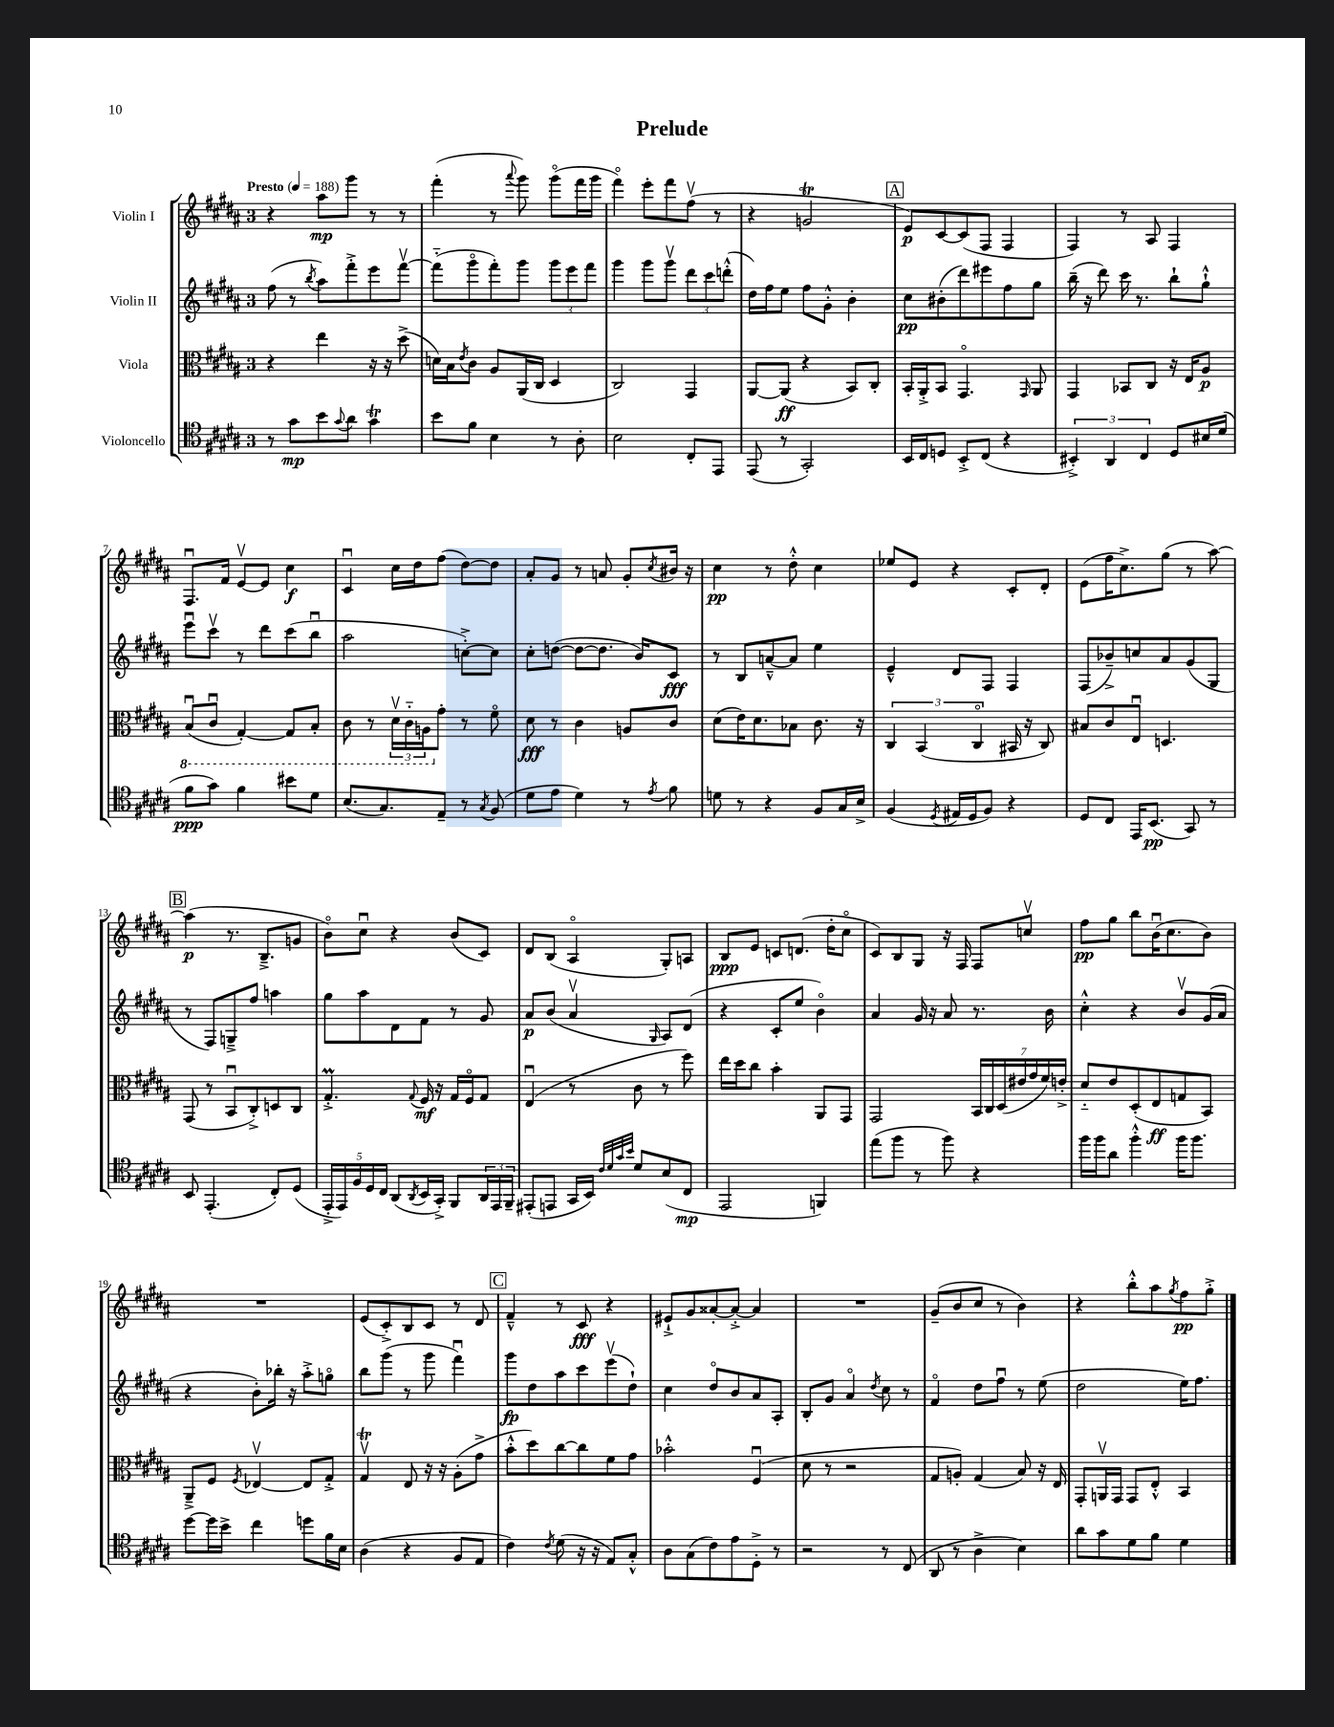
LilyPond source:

\header { title = "Prelude" }
<<
\new StaffGroup <<
\new Staff = "s0" \with { instrumentName = "Violin I" } {
    \clef treble \key b \major \once \override Staff.TimeSignature.style = #'single-digit \time 3/4 \tempo "Presto" 4 = 188
    r4 ais''8\mp gis'''8 r8 r8 |
    fis'''4-.( r8 \appoggiatura { ais'''8 } gis'''8) gis'''8\flageolet( fis'''16 gis'''16 |
    fis'''4\flageolet) e'''8-. fis'''8 fis''8\upbow( r8 |
    r4 g'2\trill |
    \mark \markup { \box "A" } e'8\p) cis'8~ cis'8( fis8 fis4 |
    fis4) r8 ais8 fis4 |
    fis8.\downbow fis'16 e'8~\upbow e'8 cis''4\f |
    cis'4\downbow cis''16 dis''16 fis''8( dis''8~) dis''8 |
    ais'8-. gis'8 r8 a'8 gis'8-. \acciaccatura { cis''8 } bis'16 r16 |
    cis''4\pp r8 dis''8-.-^ cis''4 |
    ees''8 e'8 r4 cis'8-. dis'8-. |
    e'8( fis''16 cis''8.->) gis''8( r8 ais''8~) |
    \mark \markup { \box "B" } ais''4\p( r8. b8.---> g'8 |
    b'8\flageolet) cis''8\downbow r4 b'8( cis'8) |
    dis'8 b8( ais4\flageolet gis8-.) a8 |
    b8\ppp e'8 c'8 d'8.( dis''16-. cis''8\flageolet |
    cis'8) b8 gis8 r16 fis16 fis8 c''8\upbow |
    fis''8\pp gis''8 b''8 b'16\downbow( cis''8. b'8) |
    R2. |
    e'8( cis'8-.->) b8 cis'8 r8 dis'8 |
    \mark \markup { \box "C" } fis'4---^ r8 cis'8\fff r4 |
    eis'8-!-> gis'8 aisis'8~-. aisis'8~-.-> aisis'4 |
    R2. |
    gis'8--( b'8 cis''8 r8 b'4) |
    r4 b''8-.-^ ais''8 \acciaccatura { gis''8 } fis''8\pp gis''8-.-> \bar "|." |
}
\new Staff = "s1" \with { instrumentName = "Violin II" } {
    \clef treble \key b \major \once \override Staff.TimeSignature.style = #'single-digit \time 3/4
    fis''8( r8 \acciaccatura { b''8 } ais''8) fis'''8-.-> e'''8 fis'''8~\upbow |
    fis'''8-_( gis'''8\flageolet fis'''8-.) gis'''8 \tuplet 3/2 { gis'''8 e'''8 fis'''8 } |
    gis'''4 gis'''8 gis'''8\upbow \tuplet 3/2 { dis'''8 cis'''8 d'''8-.-^( } |
    dis''16) fis''16 e''8 fis''8 gis'8-.-^ b'4-. |
    \mark \markup { \box "A" } cis''8\pp bis'8-.( dis'''8) eis'''8 fis''8 gis''8 |
    b''16--( r16 dis'''8) cis'''16 r8. b''8-! gis''8-!-^ |
    e'''8\downbow cis'''8\upbow r8 dis'''8 cis'''8( b''8\downbow |
    ais''2 c''8~-.->) c''8 |
    cis''8-. d''8~( d''8~ d''8. b'16) cis'8\fff |
    r8 b8 a'8~---^ a'8 e''4 |
    e'4---^ dis'8 fis8 fis4 |
    fis8( bes'8--->) c''8 ais'8 gis'8( gis8 |
    \mark \markup { \box "B" } r8 fis8) g8---> fis''8 a''4 |
    gis''8 ais''8 dis'8 fis'8 r8 gis'8 |
    ais'8\p b'8( ais'4\upbow \grace { gis16 } ais8) dis'8( |
    r4 cis'8-. e''8 b'4\flageolet) |
    ais'4 gis'16 r16 ais'8 r8. b'16 |
    cis''4-.-^ r4 b'8\upbow gis'16( ais'16 |
    r4 b'8-.) bes''16-. r16 ais''8-.-> g''8\flageolet |
    b''8 gis'''8( r8 gis'''8 fis'''4\downbow) |
    \mark \markup { \box "C" } gis'''8\fp dis''8 ais''8 cis'''8 e'''8\upbow( dis''8-!) |
    cis''4 dis''8\flageolet b'8 ais'8 ais8-. |
    b8-. gis'8 ais'4\flageolet \acciaccatura { dis''8 } cis''8 r8 |
    fis'4\flageolet dis''8 fis''8\downbow r8 e''8( |
    dis''2 e''16) fis''8. \bar "|." |
}
\new Staff = "s2" \with { instrumentName = "Viola" } {
    \clef alto \key b \major \once \override Staff.TimeSignature.style = #'single-digit \time 3/4
    r4 e''4 r16 r16 dis''8->( |
    d'16) b16 \acciaccatura { e'8 } cis'8 ais8 ais,16( cis16 dis4 |
    cis2) gis,4 |
    ais,8~ ais,8\ff( r4 b,8) cis8-. |
    \mark \markup { \box "A" } b,16-. ais,16-.-> b,8 gis,4.\flageolet \grace { gis,16 } ais,8 |
    gis,4 bes,8 cis8 r16 e16 ais8\p |
    \ottava #-1 b,8\downbow( cis8\downbow gis,4~-.) gis,8 b,8-. |
    cis8 r8 \tuplet 3/2 { dis16\upbow cis16-_ a,16 \ottava #0 } gis'8-. r8 fis'8\flageolet |
    dis'8\fff r8 cis'4 a8 cis'8 |
    dis'8( e'16) dis'8. bes8 cis'8. r16 |
    \tuplet 3/2 { cis4 b,4( cis4\flageolet } bis,16 r16 cis8) |
    bis8 cis'8 e8\downbow d4. |
    \mark \markup { \box "B" } gis,8( r8 b,8\downbow cis8-.->) d8 cis8 |
    gis4.-.->\prall \appoggiatura { gis8 } fis16\mf r16 gis16 fis16\flageolet gis8 |
    e4\downbow( r8 cis'8 r8 fis''8) |
    e''16 dis''16 cis''8 b'4-. ais,8 gis,8 |
    gis,2 \tuplet 7/4 { b,16 cis16 dis16( eis'16 gis'16 fis'16) e'16-.-> } |
    dis'8-_ e'8 dis8-.( e8\ff g8 b,8) |
    ais,8---> fis8 \acciaccatura { fis8 } ees4~\upbow ees8 gis8-.-> |
    gis4\upbow\trill e8 r16 r16 ais8-.( gis'8-> |
    \mark \markup { \box "C" } b'8-.-^ dis''8) cis''8~ cis''8 fis'8 gis'8 |
    bes'2-.-^ fis4\downbow( |
    dis'8 r8 r2 |
    gis8 a8-.) gis4( b8) r16 e16 |
    gis,8-. a,16\upbow gis,16 gis,8 e8-.-^ b,4 \bar "|." |
}
\new Staff = "s3" \with { instrumentName = "Violoncello" } {
    \clef tenor \key b \major \once \override Staff.TimeSignature.style = #'single-digit \time 3/4
    r8 gis'8\mp b'8 \appoggiatura { gis'8 } ais'8 gis'4\trill |
    b'8 fis'8 b4 r8 ais8-. |
    b2 cis8-. e,8 |
    e,8( r8 gis,2-.) |
    \mark \markup { \box "A" } b,16 cis16 d8 b,8-.-> cis8( r4 |
    \tuplet 3/2 { bis,4-.->) ais,4 cis4 } dis8 bis16 dis'16( |
    fis'8\ppp gis'8) fis'4 bis'8 dis'8 |
    b8.( gis8.) e8-- r8 \acciaccatura { gis8 } fis8( |
    dis'8 e'8 dis'4) r8 \acciaccatura { e'8 } fis'8 |
    d'8 r8 r4 fis8 gis16 b16-> |
    fis4( \acciaccatura { dis8 } eis16 dis16 fis8) r4 |
    dis8 cis8 e,16 b,8.\pp( gis,8) r8 |
    \mark \markup { \box "B" } b,8 e,4.-.( cis8-.) dis8( |
    \tuplet 5/4 { e,16-.-> e,16) fis16 dis16 cis16 } ais,8( \acciaccatura { ais,8 } b,16 gis,16-.->) fis,8 \tuplet 3/2 { ais,16 e,16 fis,16-- } |
    eis,8-.( e,8 gis,16 b,16) \grace { cis'32 dis'32 gis'32 b'32 } dis'8 b8( cis8\mp |
    e,2 f,4) |
    e''8( fis''8 r8 fis''8) r4 |
    fis''16 fis''16 ais'8 fis''4-.-^ fis''16 fis''8. |
    dis''8~ dis''16 b'16-> cis''4 d''8 fis'16 b16 |
    ais4( r4 fis8 e8 |
    \mark \markup { \box "C" } cis'4) \acciaccatura { cis'8 } dis'8( r16 r16 e8) gis8-.-^ |
    ais8 gis8( cis'8) e'8 dis8-.-> r8 |
    r2 r8 cis8( |
    ais,8 r8 ais4-> b4) |
    ais'8 gis'8 dis'8 fis'8 dis'4 \bar "|." |
}
>>
>>
